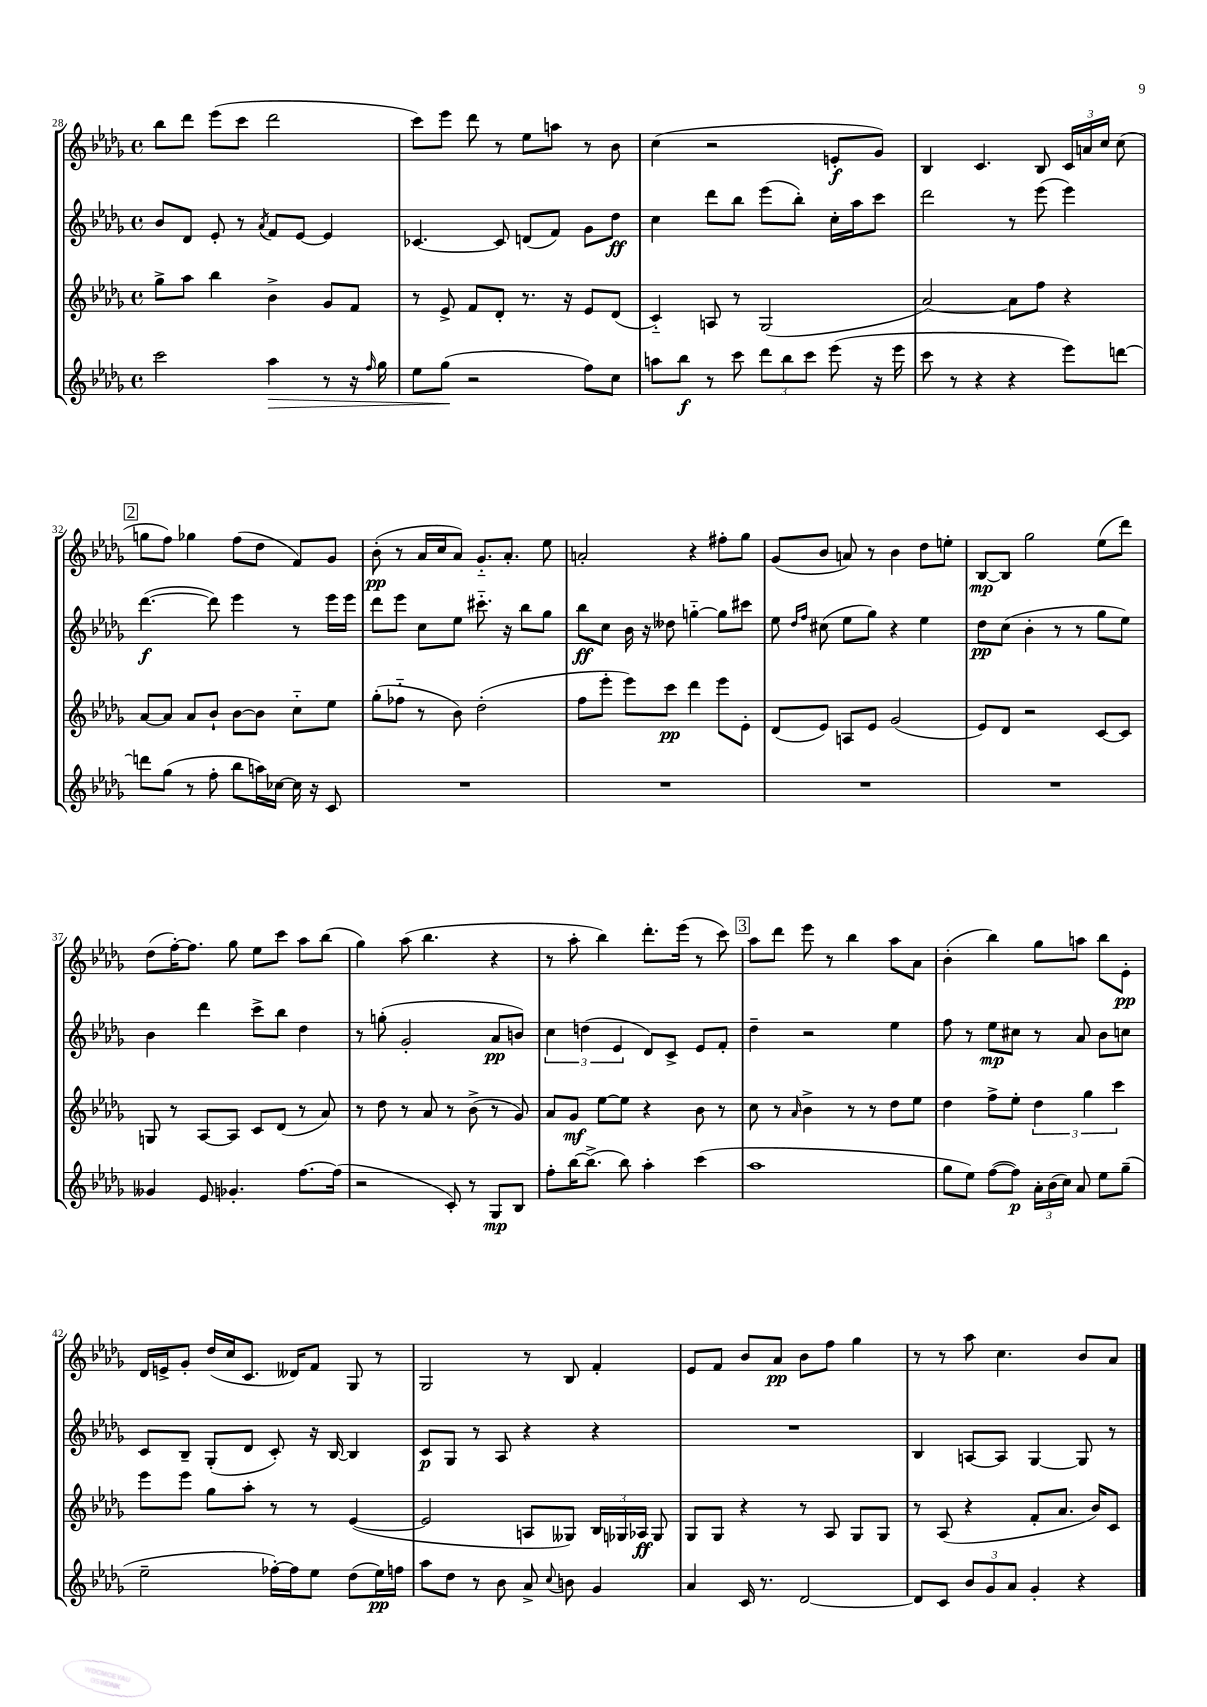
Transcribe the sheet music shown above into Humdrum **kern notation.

**kern	**dynam	**kern	**dynam	**kern	**dynam	**kern	**dynam
*part4	*part4	*part3	*part3	*part2	*part2	*part1	*part1
*staff4	*staff4	*staff3	*staff3	*staff2	*staff2	*staff1	*staff1
*clefG2	*	*clefG2	*	*clefG2	*	*clefG2	*
*k[b-e-a-d-g-]	*	*k[b-e-a-d-g-]	*	*k[b-e-a-d-g-]	*	*k[b-e-a-d-g-]	*
*M4/4	*	*M4/4	*	*M4/4	*	*M4/4	*
*met(c)	*	*met(c)	*	*met(c)	*	*met(c)	*
=28	=28	=28	=28	=28	=28	=28	=28
2ccc\	.	8gg-^\L	.	8b-/L	.	8bb-\L	.
.	.	8aa-\J	.	8d-/J	.	8ddd-\J	.
.	.	4bb-\	.	8e-'/	.	(8eee-\L	.
.	.	.	.	8r	.	8ccc\J	.
.	.	.	.	8qa-/	.	.	.
!	!LO:HP:b	!	!	!	!	!	!
4aa-\	>	4b-^\	.	8f/L	.	2ddd-\	.
.	.	.	.	[8e-/J	.	.	.
8r	.	8g-/L	.	4e-/]	.	.	.
16r	.	8f/J	.	.	.	.	.
16qqff/	.	.	.	.	.	.	.
16gg-\	.	.	.	.	.	.	.
=29	=29	=29	=29	=29	=29	=29	=29
8ee-\L	.	8r	.	[4.c-X/	.	8ccc\L)	.
(8gg-\J	.	8e-^/	.	.	.	8eee-\J	.
2r	]	8f/L	.	.	.	8ddd-\	.
.	.	8d-'/J	.	8c-/]	.	8r	.
.	.	8.r	.	(8dn/L	.	8ee-\L	.
.	.	.	.	8f/J)	.	8aan\J	.
.	.	16r	.	.	.	.	.
8ff\L)	.	8e-/L	.	8g-\L	.	8r	.
8cc\J	.	(8d-/J	.	8dd-\J	ff	8b-\	.
=30	=30	=30	=30	=30	=30	=30	=30
8aan\L	.	4c/)	.	4cc\	.	(4cc\	.
8bb-\J	f	.	.	.	.	.	.
8r	.	8An/	.	8ddd-\L	.	2r	.
8ccc\	.	8r	.	8bb-\J	.	.	.
12ddd-\L	.	(2G-/	.	(8eee-\L	.	.	.
12bb-\	.	.	.	.	.	.	.
.	.	.	.	8bb-'\J)	.	.	.
12ccc\J	.	.	.	.	.	.	.
(8eee-\	.	.	.	16cc'\LL	.	8en'/L	f
.	.	.	.	16aa-\J	.	.	.
16r	.	.	.	8ccc\J	.	8g-/J)	.
16eee-\	.	.	.	.	.	.	.
=31	=31	=31	=31	=31	=31	=31	=31
8ccc\	.	[2a-/)	.	2ddd-\	.	4B-/	.
8r	.	.	.	.	.	.	.
4r	.	.	.	.	.	4.c/	.
4r	.	8a-\L]	.	8r	.	.	.
.	.	8ff\J	.	(8eee-\	.	8B-/	.
8eee-\L)	.	4r	.	4eee-\)	.	24c/LL	.
.	.	.	.	.	.	24an/	.
.	.	.	.	.	.	24cc/JJ	.
[8dddn\J	.	.	.	.	.	(8cc\	.
!!LO:LB:g=z
!!LO:REH:place=s1:t=2
=32	=32	=32	=32	=32	=32	=32	=32
8dddn\L]	.	[8a-/L	.	([4.ddd-\	f	8ggn\L	.
(8gg-\J	.	8a-/J]	.	.	.	8ff\J)	.
8r	.	8a-/L	.	.	.	4gg-X\	.
8ff'\	.	8b-`/J	.	8ddd-\])	.	.	.
8bb-\L	.	[8b-\L	.	4eee-\	.	(8ff\L	.
16aan\L)	.	8b-\J]	.	.	.	8dd-\J	.
[16cc-X\JJ	.	.	.	.	.	.	.
16cc-\]	.	8cc\L	.	8r	.	8f/L)	.
16r	.	.	.	.	.	.	.
8c/	.	8ee-\J	.	16eee-\LL	.	8g-/J	.
.	.	.	.	16eee-\JJ	.	.	.
=33	=33	=33	=33	=33	=33	=33	=33
1r	.	(8gg-'\L	.	8ddd-\L	.	(8b-'\	pp
.	.	8ff-X\J	.	8eee-\J	.	8r	.
.	.	8r	.	8cc\L	.	16a-/LL	.
.	.	.	.	.	.	16cc/J	.
.	.	8b-\)	.	8ee-\J	.	8a-/J)	.
.	.	(2dd-'\	.	8.ccc#X\	.	8.g-/L	.
.	.	.	.	16r	.	8.a-'/J	.
.	.	.	.	8bb-\L	.	.	.
.	.	.	.	8gg-\J	.	8ee-\	.
=34	=34	=34	=34	=34	=34	=34	=34
1r	.	8ff\L	.	8bb-\L	ff	2an'/	.
.	.	8eee-'\J	.	8cc\J	.	.	.
.	.	8eee-\L)	.	16b-\	.	.	.
.	.	.	.	16r	.	.	.
.	.	8ccc\J	pp	8dd--X\	.	.	.
.	.	4ddd-\	.	[4ggn\	.	4r	.
.	.	8eee-\L	.	8gg\L]	.	8ff#X'\L	.
.	.	8e-'\J	.	8ccc#X\J	.	8gg-\J	.
=35	=35	=35	=35	=35	=35	=35	=35
1r	.	(8d-/L	.	8ee-\	.	(8g-/L	.
.	.	.	.	16qqdd-/LL	.	.	.
.	.	.	.	16qqff/JJ	.	.	.
.	.	8e-/J)	.	(8cc#X\	.	8b-/J	.
.	.	8An/L	.	8ee-\L	.	8an/)	.
.	.	8e-/J	.	8gg-\J)	.	8r	.
.	.	(2g-/	.	4r	.	4b-\	.
.	.	.	.	4ee-\	.	8dd-\L	.
.	.	.	.	.	.	8een'\J	.
=36	=36	=36	=36	=36	=36	=36	=36
1r	.	8e-/L)	.	8dd-\L	pp	[8B-/L	mp
.	.	8d-/J	.	(8cc\J	.	8B-/J]	.
.	.	2r	.	4b-'\	.	2gg-\	.
.	.	.	.	8r	.	.	.
.	.	.	.	8r	.	.	.
.	.	[8c/L	.	8gg-\L	.	(8ee-\L	.
.	.	8c/J]	.	8ee-\J)	.	8ddd-\J)	.
!!LO:LB:g=z
=37	=37	=37	=37	=37	=37	=37	=37
4g--X/	.	8Gn/	.	4b-\	.	(8dd-\L	.
.	.	8r	.	.	.	[16ff'\K)	.
.	.	.	.	.	.	8.ff\J]	.
8e-/	.	[8A-/L	.	4ddd-\	.	.	.
4.g-X'/	.	8A-/J]	.	.	.	8gg-\	.
.	.	8c/L	.	8ccc^\L	.	8ee-\L	.
.	.	(8d-/J	.	8bb-\J	.	8ccc\J	.
[8.ff\L	.	8r	.	4dd-\	.	8aa-\L	.
.	.	8a-/)	.	.	.	(8bb-\J	.
(16ff\Jk]	.	.	.	.	.	.	.
=38	=38	=38	=38	=38	=38	=38	=38
2r	.	8r	.	8r	.	4gg-\)	.
.	.	8dd-\	.	(8ggn'\	.	.	.
.	.	8r	.	2g-'/	.	(8aa-\	.
.	.	8a-/	.	.	.	4.bb-\	.
8c'/)	.	8r	.	.	.	.	.
8r	.	(8b-^\	.	.	.	.	.
8G-/L	mp	8r	.	8a-/L	pp	4r	.
8B-/J	.	8g-/)	.	8bn/J)	.	.	.
=39	=39	=39	=39	=39	=39	=39	=39
8ff'\L	.	8a-/L	.	6cc\	.	8r	.
[16bb-\K	.	8g-/J	mf	.	.	8aa-'\	.
.	.	.	.	(6ddn\	.	.	.
(8.bb-^\J]	.	.	.	.	.	.	.
.	.	[8ee-\L	.	.	.	4bb-\)	.
.	.	.	.	6e-/	.	.	.
8bb-\)	.	8ee-\J]	.	.	.	.	.
4aa-'\	.	4r	.	8d-/L)	.	8.ddd-'\L	.
.	.	.	.	8c^/J	.	.	.
.	.	.	.	.	.	(16eee-\Jk	.
(4ccc\	.	8b-\	.	8e-/L	.	8r	.
.	.	8r	.	8f'/J	.	8ccc\)	.
!!LO:REH:place=s1:t=3
=40	=40	=40	=40	=40	=40	=40	=40
1aa-	.	8cc\	.	4dd-~\	.	8aa-\L	.
.	.	8r	.	.	.	8ddd-\J	.
.	.	16qqa-/	.	.	.	.	.
.	.	4b-^\	.	2r	.	8eee-\	.
.	.	.	.	.	.	8r	.
.	.	8r	.	.	.	4bb-\	.
.	.	8r	.	.	.	.	.
.	.	8dd-\L	.	4ee-\	.	8aa-\L	.
.	.	8ee-\J	.	.	.	8a-\J	.
=41	=41	=41	=41	=41	=41	=41	=41
8gg-\L	.	4dd-\	.	8ff\	.	(4b-'\	.
8ee-\J)	.	.	.	8r	.	.	.
([8ff\L	.	8ff^\L	.	8ee-\L	mp	4bb-\)	.
8ff\J])	p	8ee-'\J	.	8cc#X\J	.	.	.
24a-'\LL	.	6dd-\	.	8r	.	8gg-\L	.
(24b-\	.	.	.	.	.	.	.
24cc\JJ)	.	.	.	.	.	.	.
8a-/	.	.	.	8a-/	.	8aan\J	.
.	.	6gg-\	.	.	.	.	.
8ee-\L	.	.	.	8b-\L	.	8bb-\L	.
.	.	6ccc\	.	.	.	.	.
(8gg-~\J	.	.	.	8ccn\J	.	8e-'\J	pp
!!LO:LB:g=z
=42	=42	=42	=42	=42	=42	=42	=42
2ee-~\	.	8eee-\L	.	8c/L	.	16d-/LL	.
.	.	.	.	.	.	16en^/J	.
.	.	8eee-\J	.	8B-~/J	.	8g-'/J	.
.	.	8gg-\L	.	(8G-'/L	.	(16dd-/LL	.
.	.	.	.	.	.	16cc/J	.
.	.	8aa-'\J	.	8d-/J	.	8.c/J	.
[16ff-X'\LL)	.	8r	.	8c'/)	.	.	.
16ff-\J]	.	.	.	.	.	16d--X/KL)	.
8ee-\J	.	8r	.	16r	.	8f/J	.
.	.	.	.	[16B-/	.	.	.
(8dd-\L	.	([4e-/	.	4B-/]	.	8G-/	.
16ee-\L)	pp	.	.	.	.	8r	.
16ffn\JJ	.	.	.	.	.	.	.
=43	=43	=43	=43	=43	=43	=43	=43
8aa-\L	.	2e-/]	.	8c/L	p	2G-/	.
8dd-\J	.	.	.	8G-/J	.	.	.
8r	.	.	.	8r	.	.	.
8b-\	.	.	.	8A-/	.	.	.
8a-^/	.	8An/L	.	4r	.	8r	.
8qqcc/	.	.	.	.	.	.	.
8bn\	.	8G--X/J)	.	.	.	8B-/	.
4g-/	.	24B-/LL	.	4r	.	4f'/	.
.	.	24G-X/	.	.	.	.	.
.	.	24A-X/JJ	ff	.	.	.	.
.	.	8G-/	.	.	.	.	.
=44	=44	=44	=44	=44	=44	=44	=44
4a-/	.	8G-/L	.	1r	.	8e-/L	.
.	.	8G-/J	.	.	.	8f/J	.
16c/	.	4r	.	.	.	8b-/L	.
8.r	.	.	.	.	.	.	.
.	.	.	.	.	.	8a-/J	pp
[2d-/	.	8r	.	.	.	8b-\L	.
.	.	8A-/	.	.	.	8ff\J	.
.	.	8G-/L	.	.	.	4gg-\	.
.	.	8G-/J	.	.	.	.	.
=45	=45	=45	=45	=45	=45	=45	=45
8d-/L]	.	8r	.	4B-/	.	8r	.
8c/J	.	(8A-/	.	.	.	8r	.
12b-/L	.	4r	.	[8An/L	.	8aa-\	.
12g-/	.	.	.	.	.	.	.
.	.	.	.	8A/J]	.	4.cc\	.
12a-/J	.	.	.	.	.	.	.
4g-'/	.	8f'/L	.	[4G-/	.	.	.
.	.	8.a-/J	.	.	.	.	.
4r	.	.	.	8G-/]	.	8b-/L	.
.	.	16b-/KL)	.	.	.	.	.
.	.	8c/J	.	8r	.	8a-/J	.
==	==	==	==	==	==	==	==
*-	*-	*-	*-	*-	*-	*-	*-
